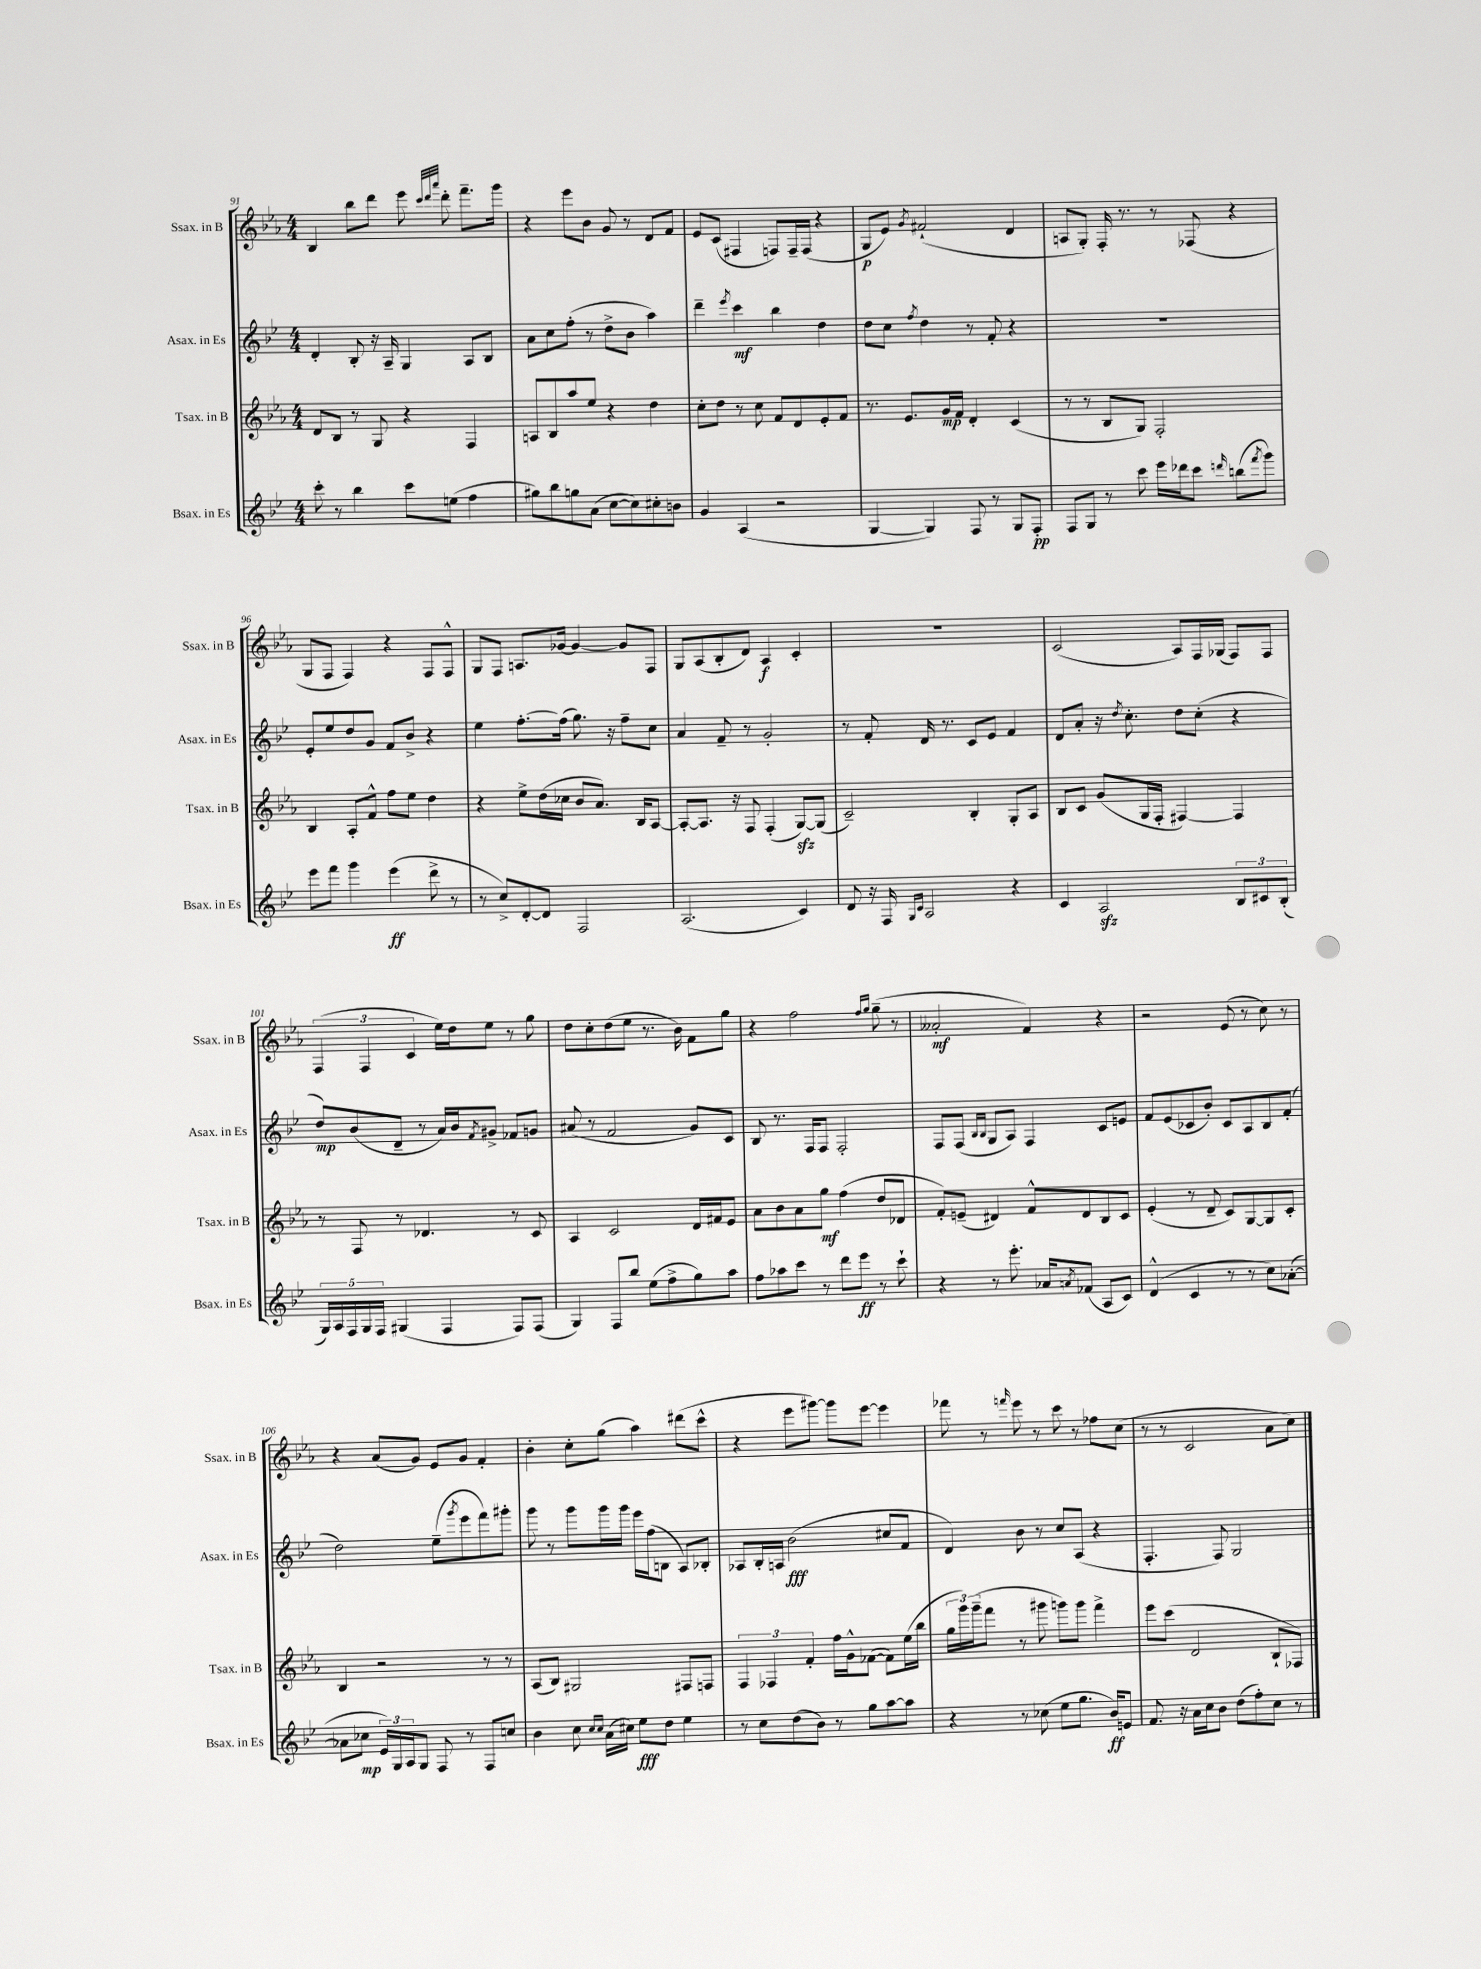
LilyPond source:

<<
\new StaffGroup <<
\new Staff = "s0" \with { instrumentName = "Ssax. in B" shortInstrumentName = "Ssax. in B" } {
    \clef treble \key ees \major \numericTimeSignature \time 4/4
    bes4 bes''8 d'''8 ees'''8 \grace { c'''32 d'''32 aes'''32 } d'''8-. f'''8.-- g'''16 |
    r4 ees'''8 bes'8 g'8 r8 d'8 f'8 |
    ees'8 c'8( fis4 f8) f16-- f16( r4 |
    g8\p ees'8) \acciaccatura { g'8 } fis'2-!( d'4 |
    a8 g8-.) f16-. r8. r8 fes8( r4 |
    g8 f8 f4) r4 f8 f8-^ |
    g8 f8 a8. ges'16~ ges'4~ ges'8 f8 |
    g8 aes8( bes8-. d'8) aes4\f c'4-. |
    R1 |
    c'2( aes8) f16 ges16( f8) f8 |
    \tuplet 3/2 { f4( f4 c'4 } ees''16) d''16 ees''8 r8 g''8 |
    d''8 c''8-. d''8( ees''8 r8. bes'16) f'8 g''8 |
    r4 f''2 \grace { f''16 g''16 } g''8--( r8 |
    aeses'2-.\mf f'4) r4 |
    r2 ees'8( r8 c''8) r8 |
    r4 aes'8( g'8) ees'8 g'8 f'4-. |
    bes'4-. c''8-. g''8( aes''4) dis'''8( c'''8-^ |
    r4 ees'''8 gis'''8~) gis'''8 ees'''8~ ees'''4 |
    fes'''8 r8 \grace { f'''16 } ees'''8 r8 c'''8 r8 fes''8 c''8( |
    r8 r8 c'2 aes'8 c''8) \bar "|." |
}
\new Staff = "s1" \with { instrumentName = "Asax. in Es" shortInstrumentName = "Asax. in Es" } {
    \clef treble \key bes \major \numericTimeSignature \time 4/4
    d'4-. bes8-. r16 a16-- g4 a8 bes8 |
    a'8 c''8 f''8-.( r8 d''8-> bes'8 a''4) |
    d'''4-- \acciaccatura { ees'''8 } c'''4\mf bes''4 d''4 |
    d''8 c''8 \acciaccatura { f''8 } d''4 r8 f'8-. r4 |
    R1 |
    ees'8-. ees''8 d''8 g'8 f'8 bes'8-> r4 |
    ees''4 f''8.~-. f''16( g''8.) r16 f''8-- c''8 |
    a'4 f'8-- r8 g'2-. |
    r8 f'8-. d'16 r8. c'8 ees'8 f'4 |
    d'8 a'8-. r16 \acciaccatura { d''8 } c''8.-. d''8 c''8-.( r4 |
    d''8\mp) bes'8( d'8-- r8 a'16) bes'16 \acciaccatura { f'8 } gis'8-> fes'8 g'8 |
    ais'8( r8 f'2 g'8) c'8 |
    bes8 r8. f16 f8 f2-. |
    f8 f8( \grace { bes16 bes16 } g8 a8) f4 c'8 e'8 |
    f'8 ees'8( ces'8 bes'8-.) ces'8 a8 bes8 f'8-.( |
    d''2) ees''8--( \acciaccatura { g'''8 } ees'''8 f'''8) gis'''8-. |
    g'''8 r8 g'''8 g'''16 g'''16 ees'''16 f''16( b8 a8) bes8-. |
    aes8 bes16-. a16 bes'2\fff( cis''8 f'8 |
    d'4) bes'8 r8 c''8 a8( r4 |
    f4.-. f8) g2 \bar "|." |
}
\new Staff = "s2" \with { instrumentName = "Tsax. in B" shortInstrumentName = "Tsax. in B" } {
    \clef treble \key ees \major \numericTimeSignature \time 4/4
    d'8 bes8 r8 g8 r4 f4 |
    a8 bes8 aes''8 ees''8 r4 d''4 |
    c''8-. d''8 r8 c''8 f'8 d'8 ees'8-. f'8 |
    r8. ees'8. g'16\mp f'16 d'4-. c'4( |
    r8 r8 bes8 g8) f2-. |
    bes4 aes8-. f'8-^ f''8 ees''8 d''4 |
    r4 ees''8-> d''16( ces''16 bes'8 aes'8.) bes16 aes8~ |
    aes8~-. aes8. r16 f8 f4-.( g8~\sfz) g8( |
    c'2--) bes4-. g8-. aes8 |
    bes8 c'8 g'8( g16 f16-. fis4~) fis4 |
    r8 f8 r8 des'4. r8 c'8 |
    aes4 c'2 d'16 fis'16 ees'8 |
    aes'8 bes'8 aes'8 g''8\mf f''4( d''8 des'8 |
    f'8-.) e'8--( dis'4) f'8-^ dis'8 bes8 c'8 |
    ees'4-.( r8 d'8-- c'8) g8~ g8 c'8-. |
    bes4 r2 r8 r8 |
    aes8( bes8) gis2 fis8 f8 |
    \tuplet 3/2 { f4 fes4 f'4-. } f''16 g'16-^ fes'8~( fes'8) ees''16( bes''16 |
    \tuplet 3/2 { g''16 g'''16) g'''16--( } f'''8 r8 gis'''8 g'''8) g'''8 f'''4-> |
    ees'''8 c'''8( d'2 bes8-! fes8) \bar "|." |
}
\new Staff = "s3" \with { instrumentName = "Bsax. in Es" shortInstrumentName = "Bsax. in Es" } {
    \clef treble \key bes \major \numericTimeSignature \time 4/4
    c'''8-. r8 bes''4 c'''8 e''8( f''4 |
    gis''8) bes''8 g''8 a'8( c''8~ c''8) cis''8-. b'8 |
    g'4 a4( r2 |
    g4~ g4) f8 r8 g8 f8-.\pp |
    f8 g8 r8 c'''8 ees'''16 des'''16 c'''8 \grace { d'''16 } b''8( \acciaccatura { f'''8 } g'''8) |
    ees'''8 f'''8 g'''4 ees'''4\ff( d'''8-> r8 |
    r8 c''8->) d'8~-. d'8 f2 |
    a2.( c'4) |
    d'8 r16 f16 \grace { g16 c'16 } a2 r4 |
    c'4 a2\sfz \tuplet 3/2 { bes8 cis'8 bes8-.( } |
    \tuplet 5/4 { g16) a16 f16 g16 f16 } gis4( f4 f8) f8( |
    g4) f8 bes''8 ees''8( f''8-> g''8) a''8 |
    f''8 aes''8 c'''8 r8 d'''8 ees'''8\ff r8 c'''8-! |
    r4 r8 ees'''8.-. aes'16 \acciaccatura { a'8 } fes'8( a8 c'8) |
    d'4-^( c'4 r8 r8 c''8) aes'8~-.( |
    aes'8 ces''8\mp \tuplet 3/2 { ees'16) g16 a16 } g8 f8 r8 f8 c''8 |
    bes'4 c''8 \grace { c''16 c''16 } a'16( cis''16) ees''8\fff d''8 ees''4 |
    r8 c''8 d''8( bes'8) r8 g''8 a''8~ a''8 |
    r4 r8 ces''8( ees''8 g''8. bes'16\ff) e'8 |
    f'8. r16 a'16 c''16 bes'8 d''8( f''8-.) c''8 r8 \bar "|." |
}
>>
>>
\layout { \context { \Score currentBarNumber = #91 } }
